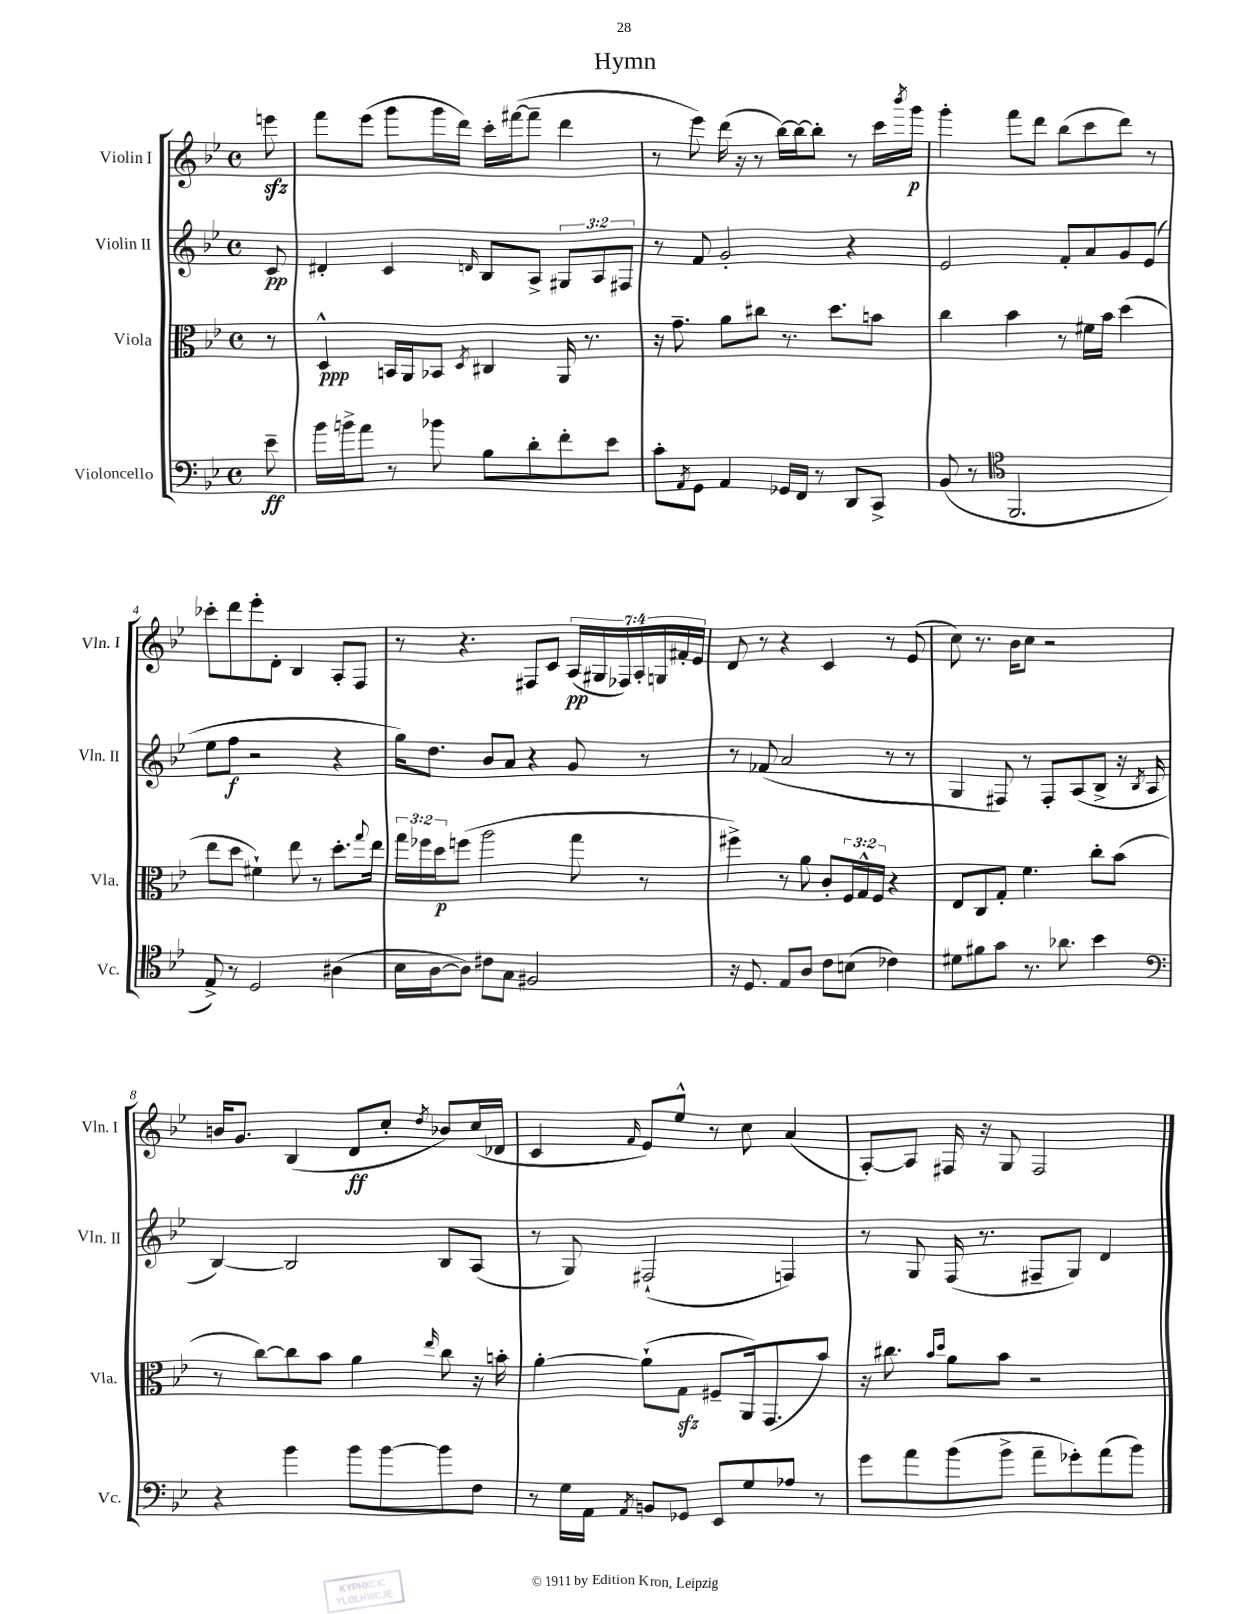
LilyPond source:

\header { title = "Hymn" }
<<
\new StaffGroup <<
\new Staff = "s0" \with { instrumentName = "Violin I" shortInstrumentName = "Vln. I" } {
    \clef treble \key bes \major \defaultTimeSignature \time 4/4 \override Staff.TupletNumber.text = #tuplet-number::calc-fraction-text \partial 8
    e'''8\sfz |
    f'''8 ees'''8( g'''8 g'''16 d'''16) c'''16-. fis'''16~( fis'''8-- d'''4 |
    r8 ees'''8) d'''16( r16 r8 bes''16~) bes''16~ bes''8-. r8 c'''16 \acciaccatura { bes'''8 } g'''16\p |
    g'''4-. f'''8 d'''8 bes''8( c'''8 d'''8) r8 |
    ces'''8-. d'''8 ees'''8-. d'8-. bes4 a8-. f8 |
    r8 r4. fis8 c'8 \tuplet 7/4 { a16\pp( gis16 fes16) a16-. g16 fis'16-. ees'16 } |
    d'8 r8 r4 c'4 r8 ees'8( |
    c''8) r8. bes'16 c''8 r2 |
    b'16 g'8. bes4( d'8\ff c''8-. \acciaccatura { d''8 } bes'8) c''16( des'16 |
    c'4 \grace { f'16 } ees'8) ees''8-^ r8 c''8 a'4( |
    a8~-.) a8 fis16 r16 g8 fis2 \bar "|." |
}
\new Staff = "s1" \with { instrumentName = "Violin II" shortInstrumentName = "Vln. II" } {
    \clef treble \key bes \major \defaultTimeSignature \time 4/4 \override Staff.TupletNumber.text = #tuplet-number::calc-fraction-text \partial 8
    c'8\pp |
    dis'4-. c'4 \grace { d'16 } bes8 a8-> \tuplet 3/2 { gis8 a8 fis8 } |
    r8 f'8 g'2-. r4 |
    ees'2 f'8-. a'8 g'8 ees'8( |
    ees''8 f''8\f r2 r4 |
    g''16) d''8. bes'8 a'8 r4 g'8 r8 |
    r8 fes'8( a'2 r8 r8 |
    g4 fis8) r8 fis8-. a8( bes8-> r16 \acciaccatura { bes8 } a16 |
    bes4~) bes2 bes8 a8( |
    r8 g8) fis2-!( f4) |
    r8 g8 f16( r8. fis8-- g8) d'4 \bar "|." |
}
\new Staff = "s2" \with { instrumentName = "Viola" shortInstrumentName = "Vla." } {
    \clef alto \key bes \major \defaultTimeSignature \time 4/4 \override Staff.TupletNumber.text = #tuplet-number::calc-fraction-text \partial 8
    r8 |
    d4-^\ppp b,16 a,16 bes,8 \acciaccatura { d8 } cis4 a,16 r8. |
    r16 g'8.-- a'8 cis''8 r8. d''8. b'8 |
    c''4 bes'4 r8 fis'16 bes'16 d''4( |
    ees''8 d''8 fis'4-!) ees''8 r8 d''8.-. \appoggiatura { g''8 } ees''16 |
    \tuplet 3/2 { g''16 fes''16 d''16\p } f''8( a''2 g''8 r8 |
    fis''4->) r8 a'8 c'8-. \tuplet 3/2 { f16 g16-^ f16 } r4 |
    ees8 c8 g8-. f'4. c''8-. bes'8( |
    r8 c''8~) c''8 bes'8 a'4 \grace { ees''16 } c''8 r16 b'16-. |
    a'4~-. a'8-!( g8\sfz fis8-- a,16) g,8.( bes'8) |
    r16 cis''8. \grace { bes'16 d''16 } a'8 bes'8 r2 \bar "|." |
}
\new Staff = "s3" \with { instrumentName = "Violoncello" shortInstrumentName = "Vc." } {
    \clef bass \key bes \major \defaultTimeSignature \time 4/4 \partial 8
    ees'8--\ff |
    bes'16 b'16-> a'8 r8 bes'8 bes8 d'8-. f'8-. ees'8 |
    c'8-. \acciaccatura { a,8 } g,8 a,4 ges,16 f,16 r8 d,8 c,8-> |
    bes,8( r8 \clef tenor f,2. |
    ees8->) r8 d2 ais4( |
    bes16 a16~ a8) cis'8 g8 fis2 |
    r16 d8. ees8 a8 c'8 b8( ces'4) |
    dis'8 fis'8 g'8 r8. aes'8. bes'4 |
    \clef bass r4 bes'4 bes'8 bes'8~ bes'8 f8 |
    r8 g16 a,16 \acciaccatura { a,8 } b,8 ges,8 ees,8 g8 aes8 r8 |
    g'8 a'8 bes'8( bes'8-> a'8-- ges'8-.) a'8( bes'8) \bar "|." |
}
>>
>>
